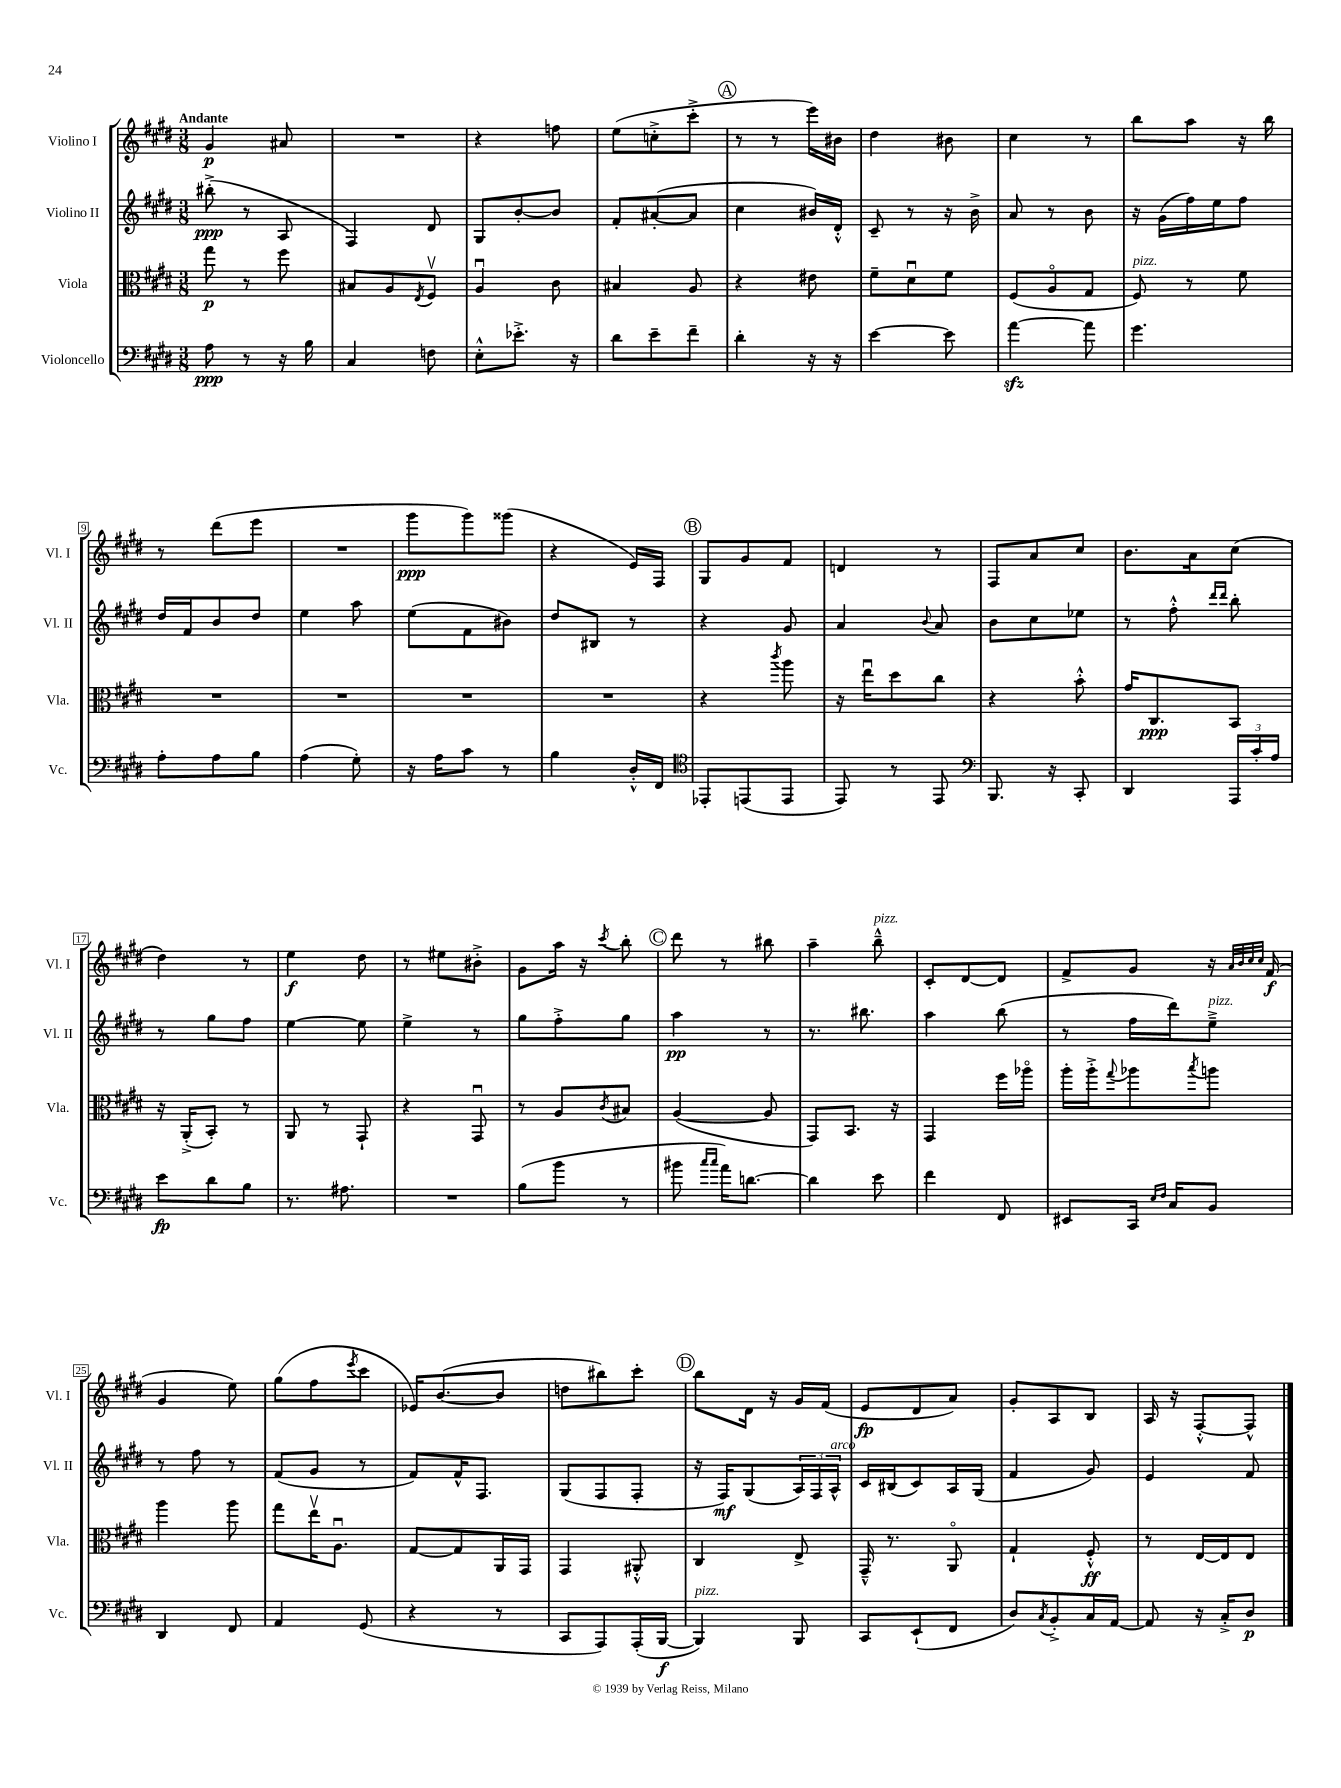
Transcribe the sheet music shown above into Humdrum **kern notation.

**kern	**dynam	**kern	**dynam	**kern	**dynam	**kern	**dynam
*part4	*part4	*part3	*part3	*part2	*part2	*part1	*part1
*staff4	*staff4	*staff3	*staff3	*staff2	*staff2	*staff1	*staff1
*I"Violoncello	*	*I"Viola	*	*I"Violino II	*	*I"Violino I	*
*I'Vc.	*	*I'Vla.	*	*I'Vl. II	*	*I'Vl. I	*
*clefF4	*	*clefC3	*	*clefG2	*	*clefG2	*
*k[f#c#g#d#]	*	*k[f#c#g#d#]	*	*k[f#c#g#d#]	*	*k[f#c#g#d#]	*
*M3/8	*	*M3/8	*	*M3/8	*	*M3/8	*
=1	=1	=1	=1	=1	=1	=1	=1
!	!	!	!	!	!	!LO:TX:a:B:t=Andante	!
8A\	ppp	8gg#\	p	(8bb#X'^\	ppp	4g#/	p
8r	.	8r	.	8r	.	.	.
16r	.	8ff#\	.	8A/	.	8a#X/	.
16B\	.	.	.	.	.	.	.
=2	=2	=2	=2	=2	=2	=2	=2
4C#/	.	8B#X/L	.	4F#/)	.	4.r	.
.	.	8A/	.	.	.	.	.
.	.	8qE/	.	.	.	.	.
8Fn\	.	8F#v/J	.	8d#/	.	.	.
=3	=3	=3	=3	=3	=3	=3	=3
8E'^^\L	.	4Au/	.	8G#/L	.	4r	.
8.e-X'^\J	.	.	.	[8b'/	.	.	.
.	.	8c#\	.	8b/J]	.	8ffn\	.
16r	.	.	.	.	.	.	.
=4	=4	=4	=4	=4	=4	=4	=4
8d#\L	.	4B#X/	.	8f#'/L	.	(8ee\L	.
8e~\	.	.	.	([8a#X'/	.	8ccn'^\	.
8f#~\J	.	8A/	.	8a#/J]	.	8ccc#'^\J	.
!!LO:REH:place=s1:t=A
=5	=5	=5	=5	=5	=5	=5	=5
4d#'\	.	4r	.	4cc#\	.	8r	.
.	.	.	.	.	.	8r	.
16r	.	8e#X\	.	16b#X/LL)	.	16eee\LL)	.
16r	.	.	.	16d#'^^/JJ	.	16b#X\JJ	.
=6	=6	=6	=6	=6	=6	=6	=6
[4e\	.	8f#~\L	.	8c#~/	.	4dd#\	.
.	.	8d#u\	.	8r	.	.	.
8e\]	.	8f#\J	.	16r	.	8b#X\	.
.	.	.	.	16b^\	.	.	.
=7	=7	=7	=7	=7	=7	=7	=7
[4azz\	.	(8F#/L	.	8a/	.	4cc#\	.
.	.	8A/	.	8r	.	.	.
8a\]	.	8G#/J	.	8b\	.	8r	.
=8	=8	=8	=8	=8	=8	=8	=8
!	!	!LO:TX:a:i:t=pizz.	!	!	!	!	!
4.g#\	.	8F#/)	.	16r	.	8bb\L	.
.	.	.	.	(16g#\LL	.	.	.
.	.	8r	.	16ff#\)	.	8aa\J	.
.	.	.	.	16ee\J	.	.	.
.	.	8f#\	.	8ff#\J	.	16r	.
.	.	.	.	.	.	16bb\	.
!!LO:LB:g=z
=9	=9	=9	=9	=9	=9	=9	=9
8A'\L	.	4.r	.	16dd#/LL	.	8r	.
.	.	.	.	16f#/J	.	.	.
8A\	.	.	.	8b/	.	(8ddd#\L	.
8B\J	.	.	.	8dd#/J	.	8eee\J	.
=10	=10	=10	=10	=10	=10	=10	=10
(4A\	.	4.r	.	4ee\	.	4.r	.
8G#'\)	.	.	.	8aa\	.	.	.
=11	=11	=11	=11	=11	=11	=11	=11
16r	.	4.r	.	(8ee\L	.	8ggg#\L	ppp
16A\KL	.	.	.	.	.	.	.
8c#\J	.	.	.	8f#\	.	8ggg#\)	.
8r	.	.	.	8b#X\J)	.	(8ggg##X\J	.
=12	=12	=12	=12	=12	=12	=12	=12
4B\	.	4.r	.	8dd#/L	.	4r	.
.	.	.	.	8B#X/J	.	.	.
16D#'^^/LL	.	.	.	8r	.	16e/LL)	.
16FF#/JJ	.	.	.	.	.	16F#/JJ	.
!!LO:REH:place=s1:t=B
=13	=13	=13	=13	=13	=13	=13	=13
*clefC4	*	*	*	*	*	*	*
8EE-X'/L	.	4r	.	4r	.	8G#/L	.
(8EEn/	.	.	.	.	.	8g#/	.
.	.	8qccc#/	.	.	.	.	.
8EE/J	.	8aa\	.	8g#/	.	8f#/J	.
=14	=14	=14	=14	=14	=14	=14	=14
8EE/)	.	16r	.	4a/	.	4dn/	.
.	.	16eeu\KL	.	.	.	.	.
8r	.	8dd#\	.	.	.	.	.
.	.	.	.	8qqb/	.	.	.
8EE/	.	8cc#\J	.	8a/	.	8r	.
=15	=15	=15	=15	=15	=15	=15	=15
*clefF4	*	*	*	*	*	*	*
8.BBB/	.	4r	.	8b\L	.	8F#/L	.
.	.	.	.	8cc#\	.	8a/	.
16r	.	.	.	.	.	.	.
8CC#'/	.	8b'^^\	.	8ee-X\J	.	8cc#/J	.
=16	=16	=16	=16	=16	=16	=16	=16
4DD#/	.	16g#/KL	.	8r	.	8.b\L	.
.	.	8.C#/	ppp	.	.	.	.
.	.	.	.	8ff#'^^\	.	.	.
.	.	.	.	.	.	16a\k	.
.	.	.	.	16qqddd#/LL	.	.	.
.	.	.	.	16qqddd#/JJ	.	.	.
24AAA/LL	.	8BB/J	.	8bb'\	.	(8cc#\J	.
24c#'/	.	.	.	.	.	.	.
24A/JJ	.	.	.	.	.	.	.
!!LO:LB:g=z
=17	=17	=17	=17	=17	=17	=17	=17
8e\L	fp	16r	.	8r	.	4dd#\)	.
.	.	(16AA'^/KL	.	.	.	.	.
8d#\	.	8BB'/J)	.	8gg#\L	.	.	.
8B\J	.	8r	.	8ff#\J	.	8r	.
=18	=18	=18	=18	=18	=18	=18	=18
8.r	.	8AA/	.	[4ee\	.	4ee\	f
.	.	8r	.	.	.	.	.
8.A#X\	.	.	.	.	.	.	.
.	.	8GG#`/	.	8ee\]	.	8dd#\	.
=19	=19	=19	=19	=19	=19	=19	=19
4.r	.	4r	.	4ee^\	.	8r	.
.	.	.	.	.	.	8ee#X\L	.
.	.	8GG#u/	.	8r	.	8b#X'^\J	.
=20	=20	=20	=20	=20	=20	=20	=20
(8B\L	.	8r	.	8gg#\L	.	8g#\L	.
8b\J	.	8A/L	.	8ff#'^\	.	16aa\Jk	.
.	.	.	.	.	.	16r	.
.	.	8qc#/	.	.	.	8qccc#/	.
8r	.	8B#X/J	.	8gg#\J	.	8bb'\	.
!!LO:REH:place=s1:t=C
=21	=21	=21	=21	=21	=21	=21	=21
8b#X\	.	([4A/	.	4aa\	pp	8ddd#\	.
16qqcc#/LL	.	.	.	.	.	.	.
16qqcc#/JJ	.	.	.	.	.	.	.
16a\KL)	.	.	.	.	.	8r	.
[8.dn\J	.	.	.	.	.	.	.
.	.	8A/]	.	8r	.	8bb#X\	.
=22	=22	=22	=22	=22	=22	=22	=22
4d\]	.	8GG#/L)	.	8.r	.	4aa~\	.
.	.	8.BB/J	.	.	.	.	.
.	.	.	.	8.bb#X\	.	.	.
!	!	!	!	!	!	!LO:TX:a:i:t=pizz.	!
8e\	.	.	.	.	.	8bb~^^\	.
.	.	16r	.	.	.	.	.
=23	=23	=23	=23	=23	=23	=23	=23
4f#\	.	4GG#/	.	4aa\	.	8c#'/L	.
.	.	.	.	.	.	[8d#/	.
8FF#/	.	16ff#\LL	.	(8bb\	.	8d#/J]	.
.	.	16aa-X\JJ	.	.	.	.	.
=24	=24	=24	=24	=24	=24	=24	=24
8EE#X/L	.	16aa'\LL	.	8r	.	8f#^/L	.
.	.	16aa'^\J	.	.	.	.	.
.	.	8qqgg#/	.	.	.	.	.
16CC#/Jk	.	8aa-X\	.	16ff#\LL	.	8g#/J	.
16qqE/LL	.	.	.	.	.	.	.
16qqF#/JJ	.	.	.	.	.	.	.
16C#/KL	.	.	.	16ddd#\J)	.	.	.
.	.	8qbb/	.	.	.	.	.
!	!	!	!	!LO:TX:a:i:t=pizz.	!	!	!
8BB/J	.	8aan\J	.	8ee~^\J	.	16r	.
.	.	.	.	.	.	32qqa/LLL	.
.	.	.	.	.	.	32qqb/	.
.	.	.	.	.	.	32qqcc#/	.
.	.	.	.	.	.	32qqcc#/JJJ	.
.	.	.	.	.	.	(16f#/	f
!!LO:LB:g=z
=25	=25	=25	=25	=25	=25	=25	=25
4DD#/	.	4aa\	.	8r	.	4g#/	.
.	.	.	.	8ff#\	.	.	.
8FF#/	.	8aa\	.	8r	.	8ee\)	.
=26	=26	=26	=26	=26	=26	=26	=26
4AA/	.	8gg#\L	.	(8f#/L	.	(8gg#\L	.
.	.	16eev\K	.	8g#/J	.	8ff#\	.
.	.	8.Au\J	.	.	.	.	.
.	.	.	.	.	.	8qeee/	.
(8GG#/	.	.	.	8r	.	8ccc#\J	.
=27	=27	=27	=27	=27	=27	=27	=27
4r	.	[8G#/L	.	8f#/L)	.	16e-X/KL)	.
.	.	.	.	.	.	([8.b/	.
.	.	8G#/]	.	16f#^^/K	.	.	.
.	.	.	.	8.F#/J	.	.	.
8r	.	16AA/L	.	.	.	8b/J]	.
.	.	16GG#/JJ	.	.	.	.	.
=28	=28	=28	=28	=28	=28	=28	=28
8CC#/L	.	4GG#/	.	(8G#/L	.	8ddn\L	.
8AAA/)	.	.	.	8F#/	.	8bb#X\)	.
(16AAA'/L	.	8AA#X'^^/	.	8F#'/J	.	8ccc#'\J	.
[16BBB/JJ	f	.	.	.	.	.	.
!!LO:REH:place=s1:t=D
=29	=29	=29	=29	=29	=29	=29	=29
!LO:TX:a:i:t=pizz.	!	!	!	!	!	!	!
4BBB/])	.	4C#/	.	16r	.	8bb\L	.
.	.	.	.	16F#/KL)	mf	.	.
.	.	.	.	(8G#/	.	16d#\Jk	.
.	.	.	.	.	.	16r	.
8BBB/	.	8E^/	.	24A/L)	.	16g#/LL	.
.	.	.	.	24F#/	.	.	.
.	.	.	.	.	.	(16f#/JJ	.
!	!	!	!	!LO:TX:a:i:t=arco	!	!	!
.	.	.	.	24A^^/JJ	.	.	.
=30	=30	=30	=30	=30	=30	=30	=30
8CC#/L	.	16GG#~^^/	.	16c#/LL	.	8e/L	fp
.	.	8.r	.	(16B#X/J	.	.	.
(8EE`/	.	.	.	8c#/)	.	8d#/	.
8FF#/J	.	8AA/	.	16A/L	.	8a/J)	.
.	.	.	.	(16G#/JJ	.	.	.
=31	=31	=31	=31	=31	=31	=31	=31
8D#/L)	.	4G#`/	.	4f#/	.	8g#'/L	.
8qC#/	.	.	.	.	.	.	.
8BB'^/	.	.	.	.	.	8A/	.
16C#/L	.	8F#'^^/	ff	8g#/)	.	8B/J	.
[16AA/JJ	.	.	.	.	.	.	.
=32	=32	=32	=32	=32	=32	=32	=32
8AA/]	.	8r	.	4e/	.	16A/	.
.	.	.	.	.	.	16r	.
16r	.	[16E/LL	.	.	.	[8F#'^^/L	.
16C#'^/KL	.	16E/J]	.	.	.	.	.
8D#/J	p	8E/J	.	8f#/	.	8F#^^/J]	.
==	==	==	==	==	==	==	==
*-	*-	*-	*-	*-	*-	*-	*-
